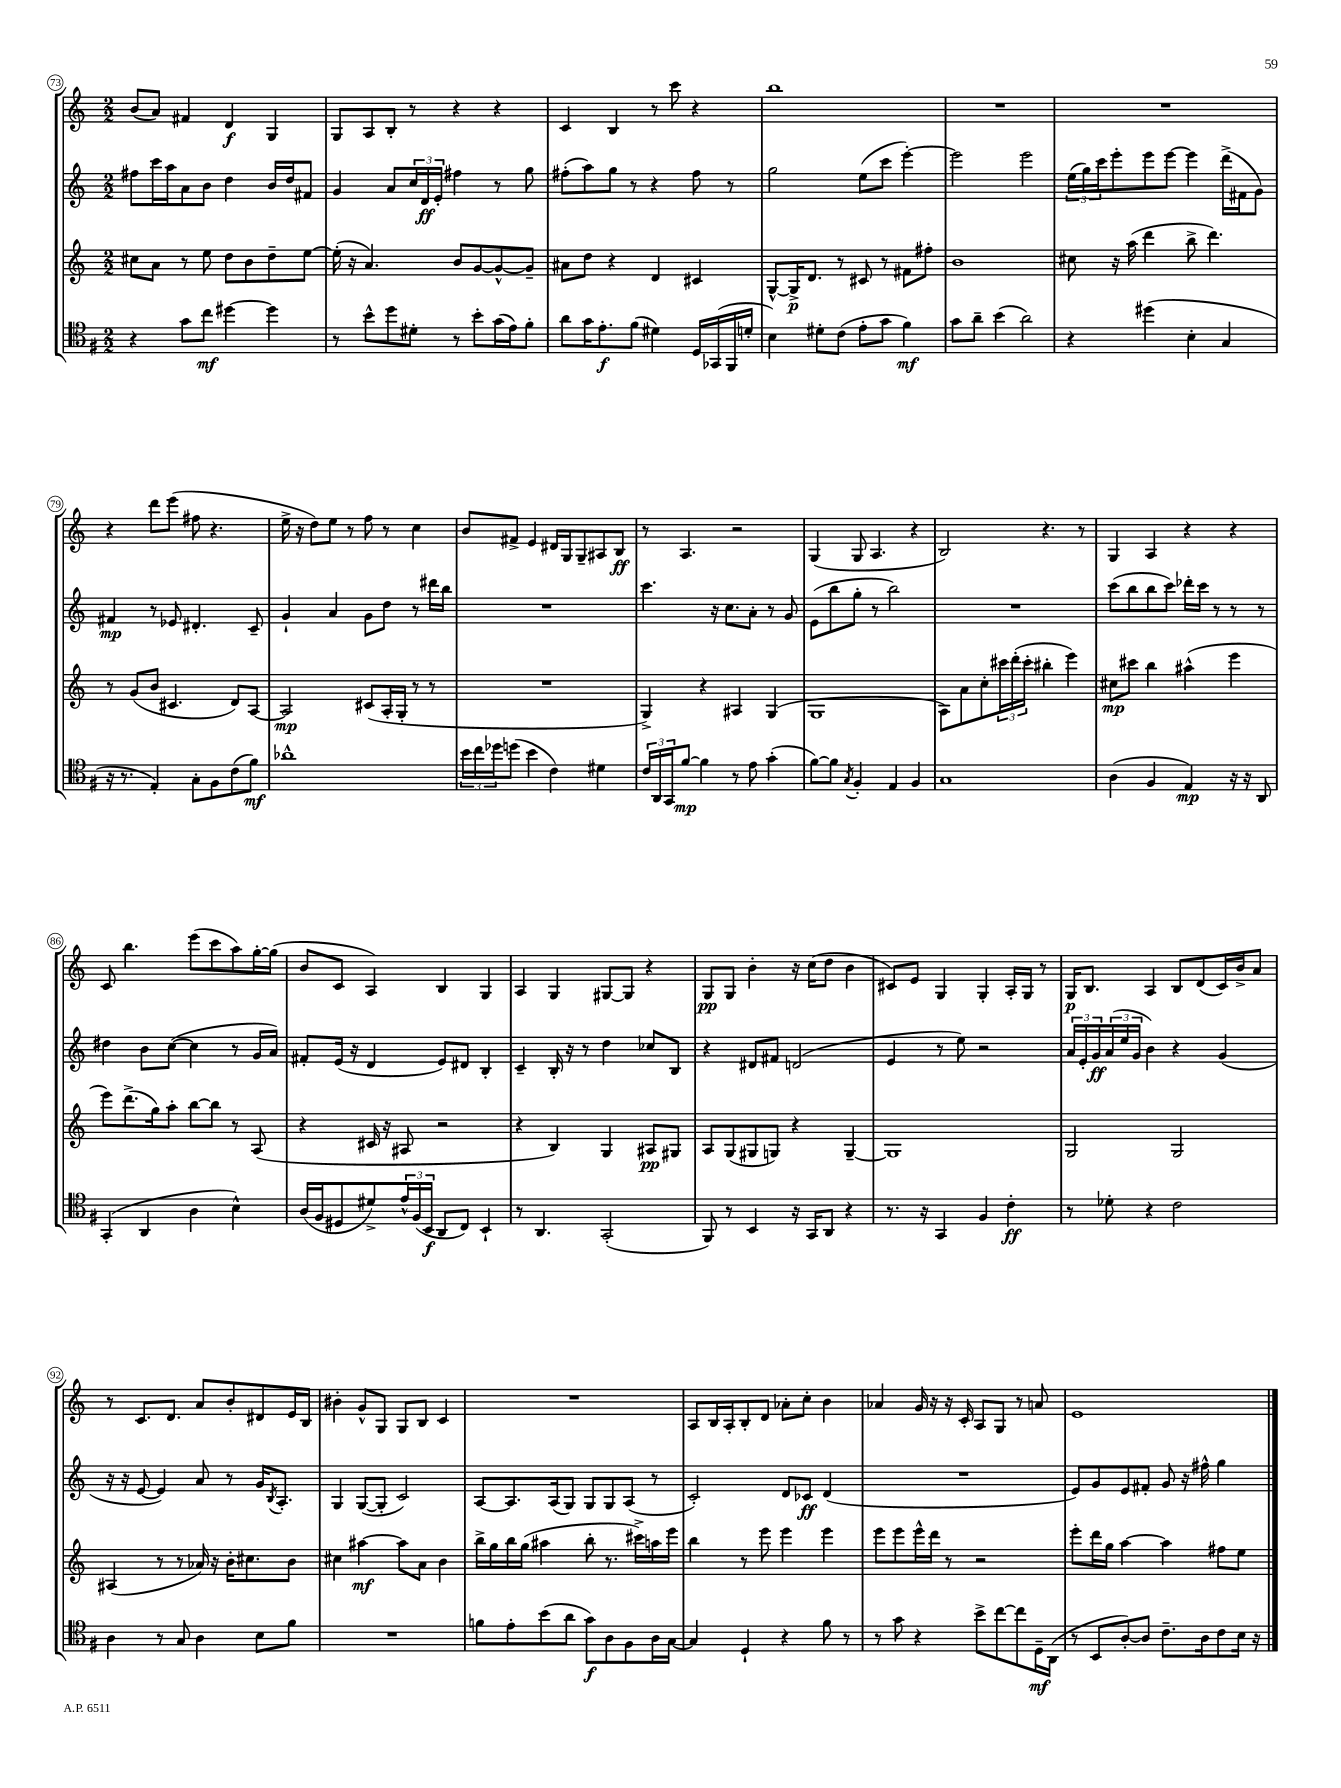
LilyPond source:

<<
\new StaffGroup <<
\new Staff = "s0" {
    \clef treble \key c \major \numericTimeSignature \time 2/2
    b'8( a'8) fis'4 d'4\f g4 |
    g8 a8 b8-. r8 r4 r4 |
    c'4 b4 r8 c'''8 r4 |
    b''1 |
    R1 |
    R1 |
    r4 d'''8 e'''8( fis''8 r4. |
    e''16-> r16 d''8) e''8 r8 f''8 r8 c''4 |
    b'8 fis'8-> e'4 dis'16 g16 g8-- ais8 b8\ff |
    r8 a4. r2 |
    g4( g8 a4. r4 |
    b2) r4. r8 |
    g4 a4 r4 r4 |
    c'8 b''4. e'''8( c'''8 a''8) g''16~-. g''16( |
    b'8 c'8 a4) b4 g4 |
    a4 g4 gis8~ gis8 r4 |
    g8\pp g8 b'4-. r16 c''16( d''8 b'4 |
    cis'8) e'8 g4 g4-. a16-. g16 r8 |
    g16\p b8. a4 b8 d'8( c'16) b'16-> a'8 |
    r8 c'8. d'8. a'8 b'8-. dis'8 e'16 b16 |
    bis'4-. g'8-^ g8 g8 b8 c'4 |
    R1 |
    a8 b16 a16-. b8-. d'8 aes'8-. c''8-. b'4 |
    aes'4 g'16 r16 r16 c'16-. a8 g8 r8 a'8 |
    e'1 \bar "|." |
}
\new Staff = "s1" {
    \clef treble \key c \major \numericTimeSignature \time 2/2
    fis''8 c'''16 a''16 a'8 b'8 d''4 b'16 d''16 fis'8 |
    g'4 a'8 \tuplet 3/2 { c''16 d'16\ff e'16-. } fis''4 r8 g''8 |
    fis''8-.( a''8) g''8 r8 r4 fis''8 r8 |
    g''2 e''8( c'''8 e'''4~-.) |
    e'''2 e'''2 |
    \tuplet 3/2 { e''16( g''16) c'''16 } e'''8-. e'''8 e'''8~ e'''4 d'''16->( fis'16 g'8) |
    fis'4\mp r8 ees'8 dis'4.-. c'8-- |
    g'4-! a'4 g'8 d''8 r8 dis'''16 b''16 |
    R1 |
    c'''4. r16 c''8. a'8-. r8 g'8 |
    e'8( b''8 g''8-. r8 b''2) |
    R1 |
    c'''8( b''8 b''8 c'''8) des'''16-. c'''16 r8 r8 r8 |
    dis''4 b'8 c''8~( c''4 r8 g'16 a'16) |
    fis'8-. e'16( r16 d'4 e'8) dis'8 b4-. |
    c'4-- b16-. r16 r8 d''4 ces''8 b8 |
    r4 dis'8 fis'8 d'2( |
    e'4 r8 e''8) r2 |
    \tuplet 3/2 { a'16 e'16-. g'16\ff } \tuplet 3/2 { a'16( e''16 g'16 } b'4) r4 g'4( |
    r16 r16 e'8~ e'4) a'8 r8 g'16 \acciaccatura { b8 } a8.-. |
    g4 g8~( g8-. c'2) |
    a8~ a8. a16( g8) g8 g8 a8( r8 |
    c'2-.) d'8 ces'8\ff d'4( |
    R1 |
    e'8) g'8 e'8 fis'8-. g'8 r16 fis''16-^ g''4 \bar "|." |
}
\new Staff = "s2" {
    \clef treble \key c \major \numericTimeSignature \time 2/2
    cis''8 a'8 r8 e''8 d''8 b'8 d''8-- e''8~ |
    e''16-.( r16 a'4.) b'8 g'8~ g'8~-^ g'8-- |
    ais'8 d''8 r4 d'4 cis'4 |
    g8~-^ g16->\p d'8. r8 cis'8 r8 fis'8 fis''8-. |
    b'1 |
    cis''8 r16 a''16( d'''4 b''8-> d'''4.) |
    r8 g'8( b'8 cis'4. d'8) a8~ |
    a2\mp cis'8( a16-. g16-. r8 r8 |
    R1 |
    g4->) r4 ais4 g4( |
    g1 |
    a8) a'8 c''8-. \tuplet 3/2 { cis'''16 d'''16-.( cis'''16-. } bis''4-. e'''4) |
    cis''8\mp cis'''8 b''4 ais''4-^( e'''4 |
    e'''8) d'''8.->( g''16) a''8-. b''8~ b''8 r8 a8( |
    r4 cis'16 r16 ais8 r2 |
    r4 b4) g4 ais8\pp gis8 |
    a8 g8( gis8 g8) r4 g4~-- |
    g1 |
    g2 g2 |
    ais4( r8 r8 aes'16) r16 b'16-. cis''8. b'8 |
    cis''4 ais''4~\mf ais''8 a'8 b'4 |
    b''16-> g''16 b''16 g''16( ais''4 b''8-. r8. cis'''16->) a''16 e'''16 |
    b''4 r8 e'''8 e'''4 e'''4 |
    e'''8 e'''8 e'''16-^ d'''16 r8 r2 |
    e'''8-. d'''16 g''16 a''4~ a''4 fis''8 e''8 \bar "|." |
}
\new Staff = "s3" {
    \clef tenor \key g \major \numericTimeSignature \time 2/2
    r4 g'8 c''8\mf dis''4~ dis''4 |
    r8 b'8-^ d''8 dis'8-. r8 b'8-. g'16( e'16) fis'8-. |
    a'8 g'16 e'8.-.\f fis'8( dis'4) d16 ges,16( fis,16 d'16-. |
    b4) dis'8-. c'8( e'8-. g'8 fis'4\mf) |
    g'8 a'8-- b'4( a'2) |
    r4 dis''4( b4-. g4 |
    r16 r8. e4-.) g8-. fis8 c'8( fis'8\mf) |
    aes'1-^ |
    \tuplet 3/2 { b'16 c''16 des''16 } d''8( b'4 c'4) dis'4 |
    \tuplet 3/2 { c'16 a,16 g,16 } fis'8~\mp fis'4 r8 e'8 g'4-.( |
    fis'8~) fis'8 \acciaccatura { g8 } fis4-. e4 fis4 |
    g1 |
    a4( fis4 e4\mp) r16 r16 a,8 |
    g,4-.( a,4 a4 b4-^) |
    a16( fis16 dis8 dis'8->) \tuplet 3/2 { e'16-^ fis16( b,16\f } a,8 c8) b,4-! |
    r8 a,4. g,2-.( |
    fis,8) r8 b,4 r16 g,16 a,8 r4 |
    r8. r16 g,4 fis4 c'4-.\ff |
    r8 des'8-. r4 c'2 |
    a4 r8 g8 a4 b8 fis'8 |
    R1 |
    f'8 e'8-. b'8( a'8 g'8\f) a8 fis8 a16 g16~ |
    g4 d4-! r4 fis'8 r8 |
    r8 g'8 r4 b'8-> c''8~ c''8 d16--\mf a,16( |
    r8 b,8 a8~-.) a8 c'8.-- a16 c'8 b16 r16 \bar "|." |
}
>>
>>
\layout { \context { \Score currentBarNumber = #73 \override BarNumber.stencil = #(make-stencil-circler 0.1 0.3 ly:text-interface::print) } }
